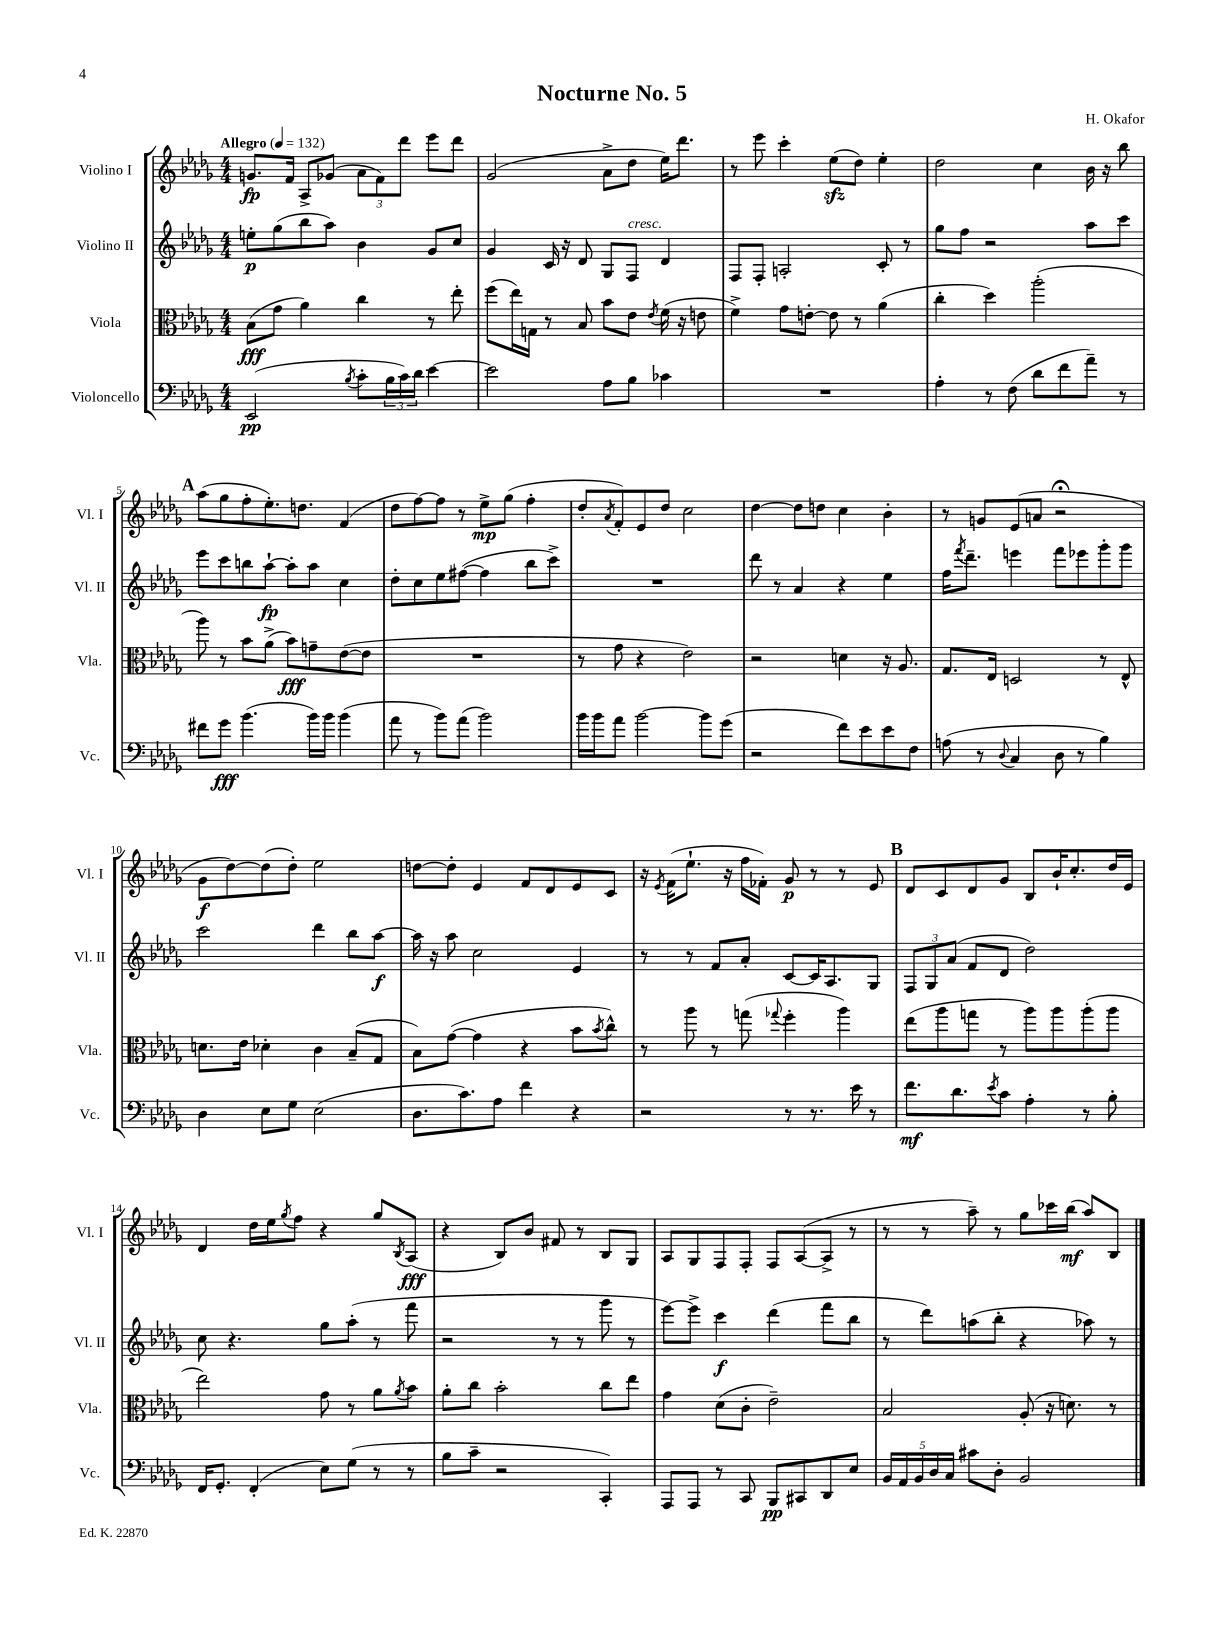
\header { title = "Nocturne No. 5" composer = "H. Okafor" }
<<
\new StaffGroup <<
\new Staff = "s0" \with { instrumentName = "Violino I" shortInstrumentName = "Vl. I" } {
    \clef treble \key des \major \numericTimeSignature \time 4/4 \tempo "Allegro" 4 = 132
    g'8.\fp f'16 aes8-> ges'8( \tuplet 3/2 { aes'8 f'8) des'''8 } ees'''8 des'''8 |
    ges'2( aes'8-> des''8 ees''16) des'''8. |
    r8 ees'''8 c'''4-. ees''8\sfz( des''8) ees''4-. |
    des''2 c''4 bes'16 r16 bes''8 |
    \mark \markup { \bold "A" } aes''8( ges''8 f''8-. ees''8.-.) d''8. f'4( |
    des''8 f''8~) f''8 r8 ees''8->\mp ges''8( f''4-. |
    des''8-. \acciaccatura { aes'8 } f'8-.) ees'8 des''8 c''2 |
    des''4~ des''8 d''8 c''4 bes'4-. |
    r8 g'8 ees'8( a'8 r2\fermata |
    ges'8\f des''8~) des''8( des''8-.) ees''2 |
    d''8~ d''8-. ees'4 f'8 des'8 ees'8 c'8 |
    r16 \acciaccatura { ees'8 } f'16( ees''8.-! r16 f''16 fes'16-.) ges'8\p r8 r8 ees'8 |
    \mark \markup { \bold "B" } des'8 c'8 des'8 ges'8 bes8 bes'16-! c''8.-. des''16 ees'16 |
    des'4 des''16 ees''16 \acciaccatura { ges''8 } f''8 r4 ges''8 \acciaccatura { bes8 } aes8\fff( |
    r4 bes8) bes'8 fis'8 r8 bes8 ges8 |
    aes8 ges8 f8 f8-. f8 aes8~( aes8-> r8 |
    r8 r8 aes''8--) r8 ges''8 ces'''16 bes''16\mf( aes''8) bes8 \bar "|." |
}
\new Staff = "s1" \with { instrumentName = "Violino II" shortInstrumentName = "Vl. II" } {
    \clef treble \key des \major \numericTimeSignature \time 4/4
    e''8-.\p ges''8( bes''8 aes''8) bes'4 ges'8 c''8 |
    ges'4 c'16 r16 des'8 ges8 f8^\markup { \italic "cresc." } des'4 |
    f8 f8-. a2-. c'8-. r8 |
    ges''8 f''8 r2 aes''8 c'''8 |
    \mark \markup { \bold "A" } ees'''8 c'''8 b''8 aes''8~-!\fp aes''8-. aes''8 c''4 |
    des''8-. c''8 ees''8 fis''8~( fis''4 bes''8 c'''8->) |
    R1 |
    des'''8 r8 aes'4 r4 ees''4 |
    f''16 \acciaccatura { f'''8 } des'''8.-- e'''4 f'''8 ees'''8 ges'''8-. ges'''8 |
    c'''2 des'''4 bes''8 aes''8~\f |
    aes''16 r16 aes''8 c''2 ees'4 |
    r8 r8 f'8 aes'8-. c'8~ c'16 aes8. ges8 |
    \mark \markup { \bold "B" } \tuplet 3/2 { f8 ges8 aes'8( } f'8 des'8 des''2) |
    c''8 r4. ges''8 aes''8-.( r8 f'''8 |
    r2 r8 r8 ges'''8 r8 |
    ees'''8~) ees'''8-> c'''4\f des'''4( f'''8 bes''8 |
    r8 des'''8) a''8( bes''8-. r4 aes''8) r8 \bar "|." |
}
\new Staff = "s2" \with { instrumentName = "Viola" shortInstrumentName = "Vla." } {
    \clef alto \key des \major \numericTimeSignature \time 4/4
    bes8\fff( ges'8 aes'4) c''4 r8 ees''8-. |
    f''8( ees''16) g16 r8 bes8 bes'8 ees'8 \acciaccatura { ees'8 } f'16( r16 e'8 |
    f'4->) ges'8 e'8~-. e'8 r8 aes'4( |
    c''4-. des''4) aes''2-.( |
    \mark \markup { \bold "A" } aes''8) r8 bes'8 aes'8->( bes'8\fff) g'8-- ees'8~( ees'8 |
    R1 |
    r8 ges'8 r4 ees'2) |
    r2 d'4 r16 aes8. |
    ges8. ees16 d2 r8 ees8-^ |
    d'8. ees'16 des'4-. c'4 bes8--( ges8 |
    bes8) ges'8~( ges'4 r4 bes'8 \acciaccatura { bes'8 } c''8-^) |
    r8 aes''8 r8 g''8( \appoggiatura { ges''8 } f''4-. aes''4) |
    \mark \markup { \bold "B" } ees''8( aes''8 g''8 r8 aes''8) aes''8 aes''8-.( aes''8 |
    ees''2) ges'8 r8 aes'8 \acciaccatura { aes'8 } bes'8 |
    aes'8-. c''8 bes'2-. c''8 ees''8 |
    ges'4 des'8( c'8-. ees'2--) |
    bes2 aes8-.( r16 d'8.) r8 \bar "|." |
}
\new Staff = "s3" \with { instrumentName = "Violoncello" shortInstrumentName = "Vc." } {
    \clef bass \key des \major \numericTimeSignature \time 4/4
    ees,2\pp( \acciaccatura { bes8 } c'8-. \tuplet 3/2 { bes16 c'16) des'16 } ees'4~ |
    ees'2 aes8 bes8 ces'4 |
    R1 |
    aes4-. r8 f8( des'8 f'8 aes'8--) r8 |
    \mark \markup { \bold "A" } fis'8 ges'8\fff bes'4.( bes'16) bes'16 bes'4( |
    aes'8 r8 bes'8) aes'8( bes'2) |
    bes'16 bes'16 aes'8 bes'2~ bes'8 ges'8( |
    r2 f'8) ees'8 ees'8 f8 |
    a8( r8 \appoggiatura { des8 } c4 des8 r8 bes4) |
    des4 ees8 ges8 ees2( |
    des8. c'8.) aes8 f'4 r4 |
    r2 r8 r8. ees'16 r8 |
    \mark \markup { \bold "B" } f'8.\mf des'8. \acciaccatura { ees'8 } c'8 aes4-. r8 bes8-. |
    f,16 ges,8.-. f,4-.( ees8) ges8( r8 r8 |
    bes8 c'8-- r2 c,4-.) |
    aes,,8 aes,,8 r8 c,8 bes,,8\pp cis,8 des,8 ees8 |
    \tuplet 5/4 { bes,16 aes,16 bes,16 des16 c16 } cis'8 des8-. bes,2 \bar "|." |
}
>>
>>
